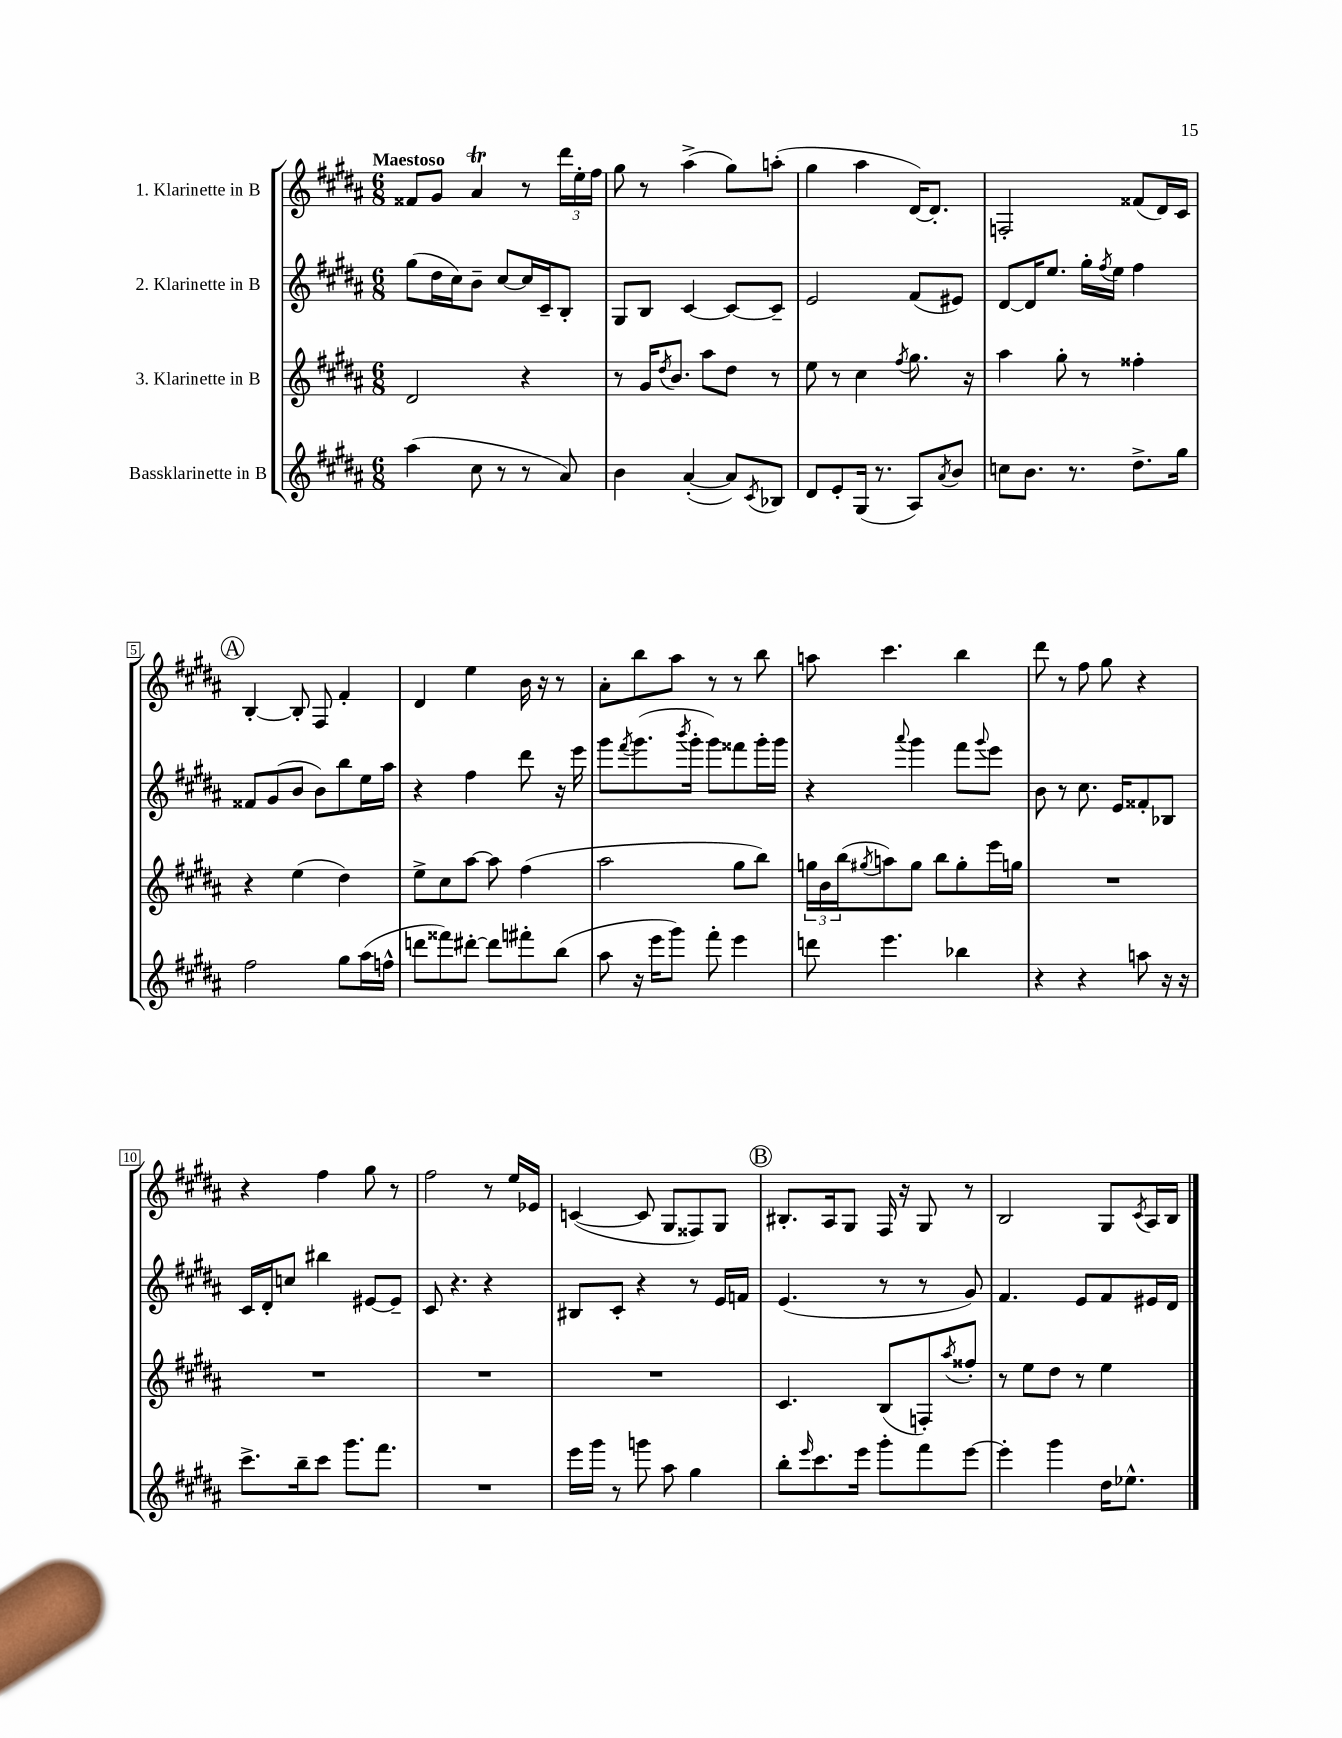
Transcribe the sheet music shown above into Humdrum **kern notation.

**kern	**kern	**kern	**kern
*part4	*part3	*part2	*part1
*staff4	*staff3	*staff2	*staff1
*I"Bassklarinette in B	*I"3. Klarinette in B	*I"2. Klarinette in B	*I"1. Klarinette in B
*clefG2	*clefG2	*clefG2	*clefG2
*k[f#c#g#d#a#]	*k[f#c#g#d#a#]	*k[f#c#g#d#a#]	*k[f#c#g#d#a#]
*M6/8	*M6/8	*M6/8	*M6/8
=1	=1	=1	=1
!	!	!	!LO:TX:a:B:t=Maestoso
(4aa#\	2d#/	(8gg#\L	8f##X/L
.	.	16dd#\L	8g#/J
.	.	16cc#\J)	.
8cc#\	.	8b~\J	4a#t/
8r	.	[8cc#/L	.
8r	4r	16cc#/L]	8r
.	.	16c#~/J	.
8a#/)	.	8B'/J	24ddd#\LL
.	.	.	24ee'\
.	.	.	24ff#\JJ
=2	=2	=2	=2
4b\	8r	8G#/L	8gg#\
.	16g#/KL	8B/J	8r
.	8qdd#/	.	.
.	8.b/J	.	.
([4a#'/	.	[4c#/	(4aa#^\
.	8aa#\L	.	.
8a#/L])	8dd#\J	8c#/L_	8gg#\L)
8qc#/	.	.	.
8B-X/J	8r	8c#~/J]	(8aan'\J
=3	=3	=3	=3
8d#/L	8ee\	2e/	4gg#\
8e'/	8r	.	.
(16G#/Jk	4cc#\	.	4aa#\
8.r	.	.	.
.	8qff#/	.	.
8A#/L)	8.gg#\	(8f#/L	[16d#/KL)
.	.	.	8.d#'/J]
8qa#/	.	.	.
8b/J	.	8e#X/J)	.
.	16r	.	.
=4	=4	=4	=4
8ccn\L	4aa#\	[8d#/L	2Fn'/
8.b\J	.	16d#/K]	.
.	.	8.ee/J	.
.	8gg#'\	.	.
8.r	.	.	.
.	8r	16gg#'\LL	.
.	.	8qff#/	.
.	.	16ee\JJ	.
8.dd#^\L	4ff##X'\	4ff#\	(8f##X/L
.	.	.	16d#/L)
16gg#\Jk	.	.	16c#/JJ
!!LO:LB:g=z
!!LO:REH:place=s1:t=A
=5	=5	=5	=5
2ff#\	4r	8f##X/L	[4B'/
.	.	(8g#/	.
.	(4ee\	8b/J	8B'/]
.	.	8b\L)	8F#/
8gg#\L	4dd#\)	8bb\	4f#'/
(16aa#\L	.	16ee\L	.
16ffn^^\JJ	.	16aa#\JJ	.
=6	=6	=6	=6
8dddn\L	8ee^\L	4r	4d#/
8fff##X\)	8cc#\	.	.
[8ddd#X'\J	[8aa#\J	4ff#\	4ee\
8ddd#\L]	8aa#\]	.	.
8fff#X'\	(4ff#\	8ddd#\	16b\
.	.	.	16r
(8bb\J	.	16r	8r
.	.	16eee\	.
=7	=7	=7	=7
8aa#\	2aa#\	8ggg#\L	8a#'\L
.	.	8qfff#/	.
16r	.	(8.ggg#\	8bb\
16eee\KL	.	.	.
8ggg#\J)	.	.	8aa#\J
.	.	8qbbb/	.
.	.	16ggg#'\Jk	.
8fff#'\	.	8ggg#\L)	8r
4eee\	8gg#\L	8fff##X\	8r
.	8bb\J)	16ggg#'\L	8bb\
.	.	16ggg#\JJ	.
=8	=8	=8	=8
8dddn\	24ggn\LL	4r	8aan\
.	24b\	.	.
.	(24bb\J	.	.
.	8qgg#X/	.	.
4.eee\	8aan\)	.	4.ccc#\
.	.	8qqaaa#/	.
.	8gg#\J	4ggg#\	.
.	8bb\L	.	.
4bb-X\	8gg#'\	8fff#\L	4bb\
.	.	8qqggg#/	.
.	16eee\L	8eee\J	.
.	16ggn\JJ	.	.
=9	=9	=9	=9
4r	2.r	8b\	8ddd#\
.	.	8r	8r
4r	.	8.cc#\	8ff#\
.	.	.	8gg#\
.	.	16e/KL	.
8aan\	.	8f##X'/	4r
16r	.	8B-X/J	.
16r	.	.	.
!!LO:LB:g=z
=10	=10	=10	=10
8.ccc#^\L	2.r	16c#/LL	4r
.	.	16d#'/J	.
.	.	8ccn/J	.
16bb~\k	.	.	.
8ccc#\J	.	4bb#X\	4ff#\
8.ggg#\L	.	.	.
.	.	[8e#X/L	8gg#\
8.fff#\J	.	.	.
.	.	8e#~/J]	8r
=11	=11	=11	=11
2.r	2.r	8c#/	2ff#\
.	.	4.r	.
.	.	4r	8r
.	.	.	16ee/LL
.	.	.	16e-X/JJ
=12	=12	=12	=12
16eee\LL	2.r	8B#X/L	([4cn/
16ggg#\JJ	.	.	.
8r	.	8c#'/J	.
8gggn\	.	4r	8c/]
8aa#\	.	.	8G#/L
4gg#\	.	8r	8F##X/)
.	.	16e/LL	8G#/J
.	.	16fn/JJ	.
!!LO:REH:place=s1:t=B
=13	=13	=13	=13
8bb'\L	4.c#/	(4.e/	8.B#X'/L
16qqeee/	.	.	.
8.ccc#\	.	.	.
.	.	.	16A#/k
.	.	.	8G#/J
16eee\Jk	.	.	.
8ggg#'\L	(8B/L	8r	16F#/
.	.	.	16r
8fff#\	8Fn'/)	8r	8G#/
.	8qaa#/	.	.
[8eee\J	8ff##X'/J	8g#/)	8r
=14	=14	=14	=14
4eee'\]	8r	4.f#/	2B/
.	8ee\L	.	.
4ggg#\	8dd#\J	.	.
.	8r	8e/L	.
16dd#\KL	4ee\	8f#/	8G#/L
8.ee-X^^\J	.	.	.
.	.	.	8qc#/
.	.	16e#X/L	16A#/L
.	.	16d#/JJ	16B/JJ
==	==	==	==
*-	*-	*-	*-
